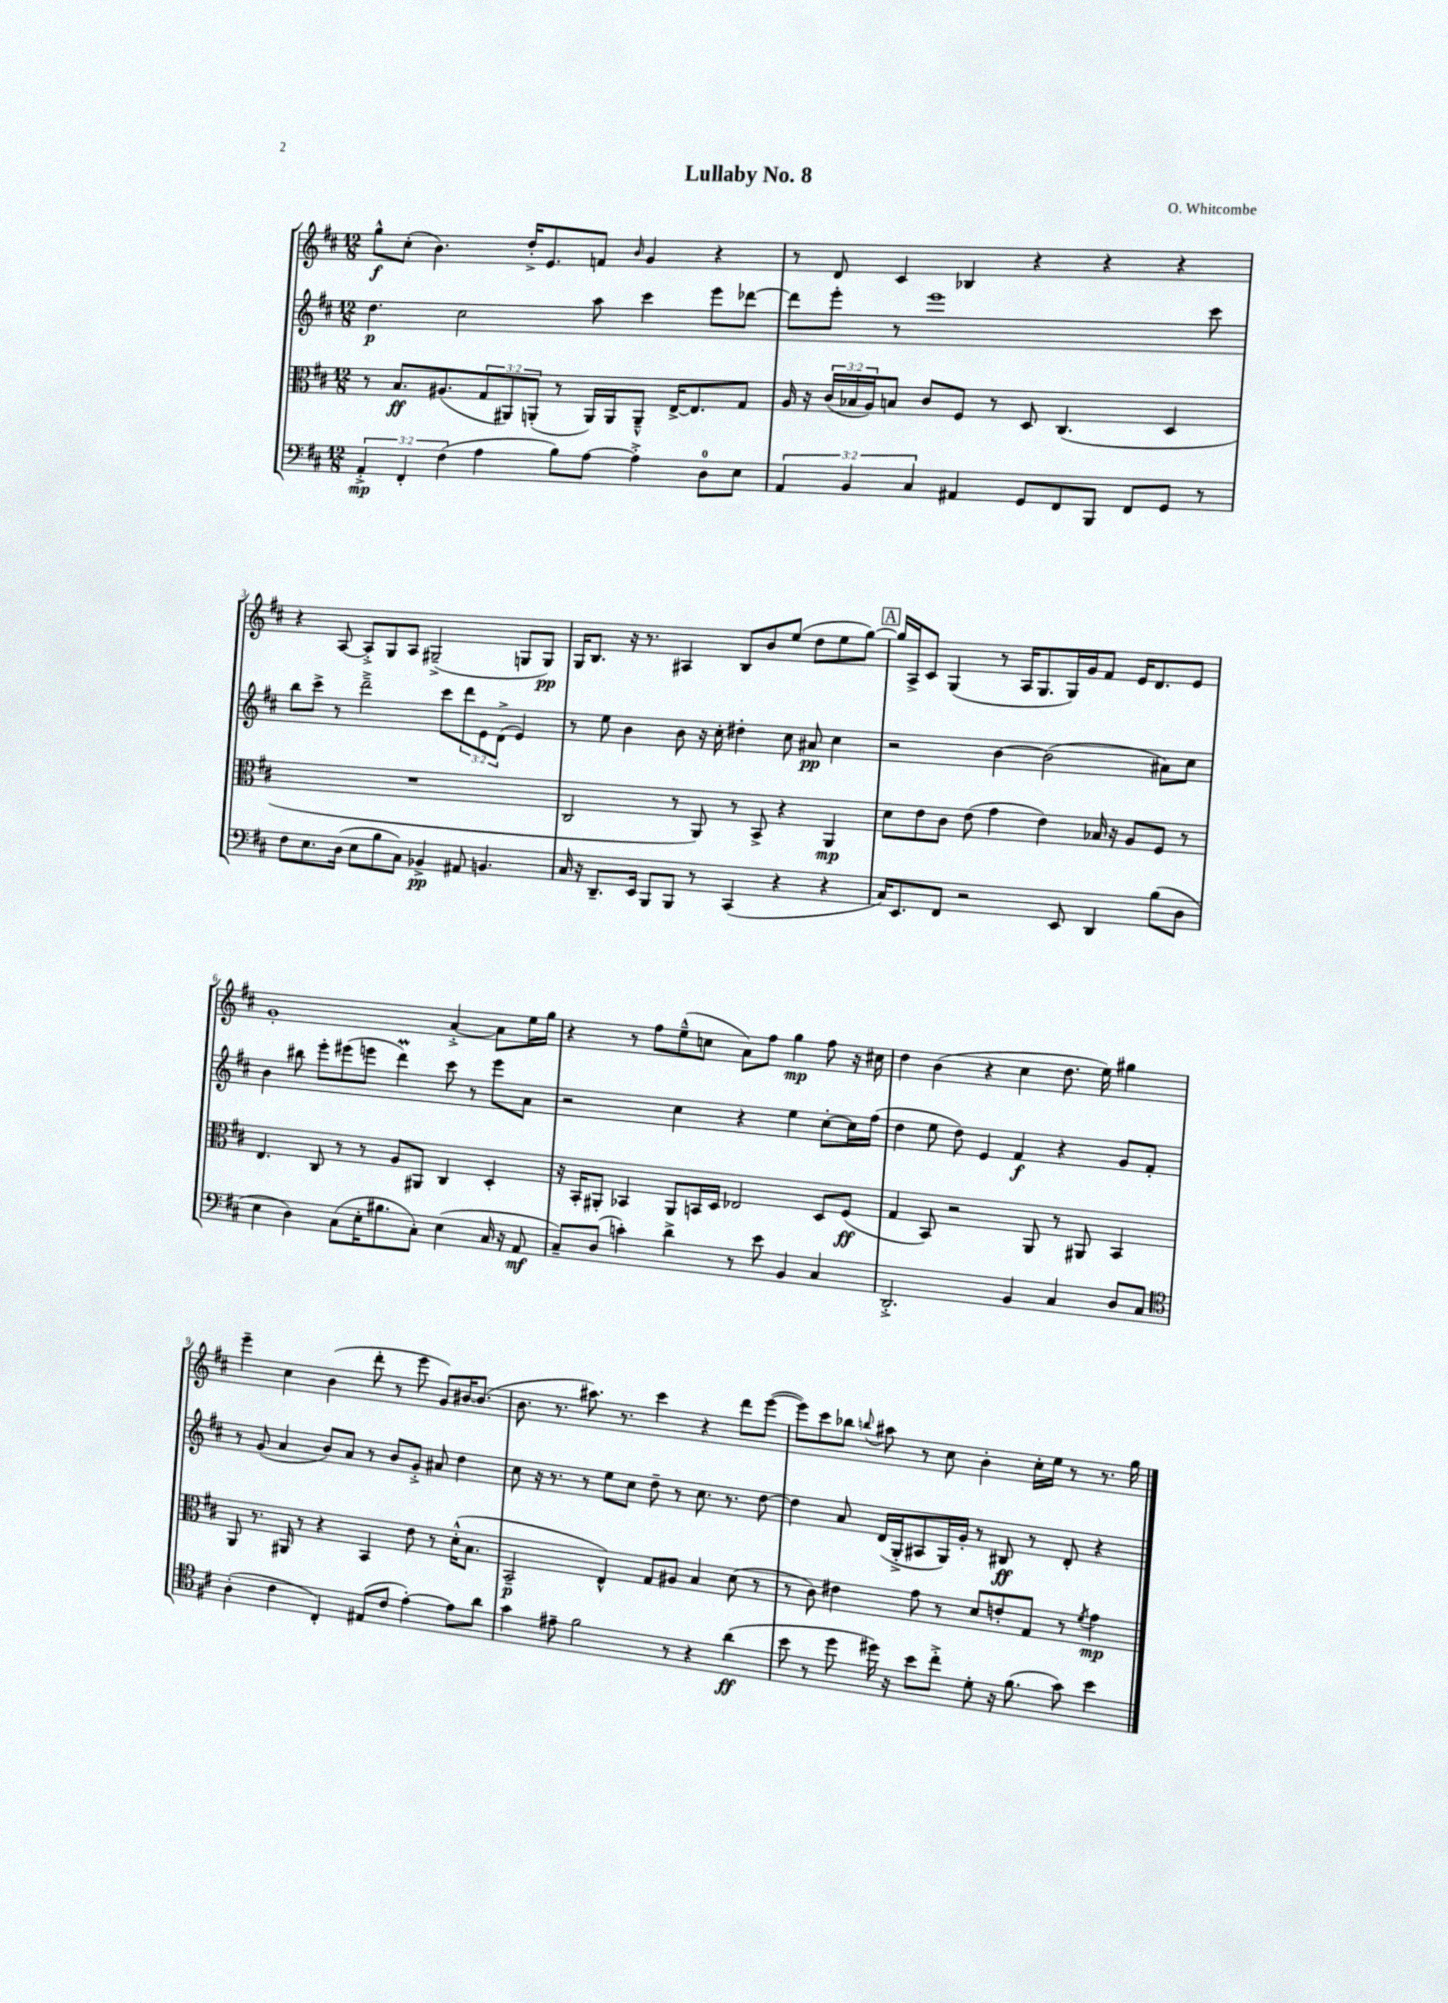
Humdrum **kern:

**kern	**kern	**kern	**kern
*staff4	*staff3	*staff2	*staff1
*clefF4	*clefC3	*clefG2	*clefG2
*k[f#c#]	*k[f#c#]	*k[f#c#]	*k[f#c#]
*M12/8	*M12/8	*M12/8	*M12/8
6AA'^	8r	4.dd	8gg^^
.	8.B	.	(8cc#'
6FF#'	.	.	.
.	.	.	4.b)
.	(8.A#	.	.
(6F#	.	.	.
.	.	2cc#	.
4A	12G	.	.
.	12AA#)	.	.
.	.	.	16dd'^
.	(12AA'	.	.
.	.	.	8.e
8B)	8r	.	.
[8A	16AA)	8aa	8f
.	16AA	.	.
.	.	.	16qqb
4A'^]	8AA~^^	4ccc#	4g
.	[16E^	.	.
.	8.E]	.	.
8D	.	8eee	4r
8E	8G	[8ddd-	.
=	=	=	=
6AA	16A	8ddd-]	8r
.	16r	.	.
.	(24c#	8eee'	8d
6BB	24B-	.	.
.	24A)	.	.
.	8B	8r	4c#
6C#	.	.	.
.	8c#	1eee	.
4AA#	8F#	.	4B-
.	8r	.	.
8GG	8D	.	4r
8FF#	(4.C#	.	.
8BBB	.	.	4r
8FF#	.	.	.
8GG	4D	.	4r
8r	.	8ccc#	.
=	=	=	=
8F#	1.r	8bb	4r
8.E	.	8ccc#^	.
.	.	8r	[8A
(16D	.	.	.
8E	.	2ddd~^	8A'^]
8B	.	.	8G
8C#)	.	.	8A
4BB-^	.	.	(2G#~^
.	.	8ccc#	.
8AA#	.	12ddd	.
.	.	12e	.
4.BB	.	.	.
.	.	(12d^	.
.	.	4e)	8G
.	.	.	8G)
=	=	=	=
16C#	2C#	8r	16G
16r	.	.	8.B
8.DD~	.	8ee	.
.	.	4b	16r
16EE	.	.	8.r
8BBB	.	.	.
8BBB	8r	8b	4A#
8r	8AA)	16r	.
.	.	16cc#'	.
(4CC#	8r	4dd#'	8B
.	8BB^	.	8b
4r	4r	8cc#	(8ee
.	.	8a#	8dd
4r	4AA	4cc#	8ee
.	.	.	[8gg)
=	=	=	=
16C#)	8d	2r	16gg]
8.EE	.	.	16A^
.	8e	.	8c#
8FF#	8c#	.	(4G
2r	(8e	.	.
.	4g	[4b	8r
.	.	.	16A
.	.	.	8.G
.	4e)	(2b]	.
8EE	.	.	16G)
.	.	.	16g
4DD	16B-	.	8f#
.	16r	.	.
.	8A	.	16e
.	.	.	8.d
(8B	8F#	8a#)	.
8D	8r	8cc#	8e
=	=	=	=
4E	4.E	4b	1g'
4D)	.	8bb#	.
.	8C#	8eee'	.
(8C#	8r	(8eee#	.
16E'	8r	8eee	.
8.B#	.	.	.
.	8A	4ddd)	.
8C#')	8AA#	.	.
(4E	4C#	8ccc#	[4a'^
.	.	8r	.
16C#	4D'	8eee	8a]
16r	.	.	.
8AA	.	8a	16ee
.	.	.	16gg
=	=	=	=
8C#~)	16r	2r	4r
.	16BB'	.	.
(8D	8AA#'	.	.
4c')	4BB-	.	8r
.	.	.	8ff#
4d^	8AA#	4cc#	(8ee~^^
.	16BB	.	8cc
.	16D	.	.
8r	2E-	4r	8a)
8e	.	.	8ff#
4BB	.	4ee	4gg
4C#	8D	[8cc#'	8ff#
.	(8F#	16cc#]	16r
.	.	(16ff#	16cc#
=	=	=	=
2.DD'^	4G	4dd	4dd
.	8BB)	8ee	(4b
.	2r	8dd)	.
.	.	4e	4r
4BB	.	4f#	4cc#
.	8AA	.	.
4C#	8r	4r	8.dd
.	8AA#	.	.
.	.	.	16ee)
8D	4BB	8g	4gg#
8C#	.	8f#'	.
=	=	=	=
*clefC4	*	*	*
(4A'	8AA	8r	4eee~
.	8.r	(8g	.
4c#	.	4a	4cc#
.	16AA#	.	.
.	8r	.	.
4C#')	4r	8b)	(4b
.	.	8a	.
(8E#	4BB	8r	8ddd'
8c#	.	8b	8r
[4e')	8e	8g'^	8eee
.	8r	8a#	8g)
8e]	(16d'^^	4dd	[16b#
.	8.B	.	(8.b#]
8a	.	.	.
=	=	=	=
4g	2BB~	8cc#	8.b
.	.	16r	.
.	.	8.r	8.r
8e#~	.	.	.
2f#	.	8r	8.aa#)
.	4E^^)	8ee	.
.	.	.	8.r
.	.	8cc#	.
.	8G	8dd~	4ccc#
8r	8A#	8r	.
4r	4B	8.cc#	4r
.	.	8.r	.
(4a	(8d	.	8ddd
.	8r	[8dd	([8eee
=	=	=	=
8b	8r	4dd]	8eee])
8r	8c#)	.	8ccc#
8dd	4e#	8a	8bb-
.	.	.	8qqbb
16dd#)	.	(16d	8aa#
16r	.	16G'^	.
8b	8g	8A#	8r
8cc#'^	8r	16G)	8cc#
.	.	16g'	.
8d'	8d	8r	4b'
16r	8e'	8B#	.
(8.f#	.	.	.
.	8G	8r	16cc#'
.	.	.	16ee
8g)	8r	8d'	8r
.	8qf#	.	.
4b	4g	4r	8.r
.	.	.	16gg
==	==	==	==
*-	*-	*-	*-
